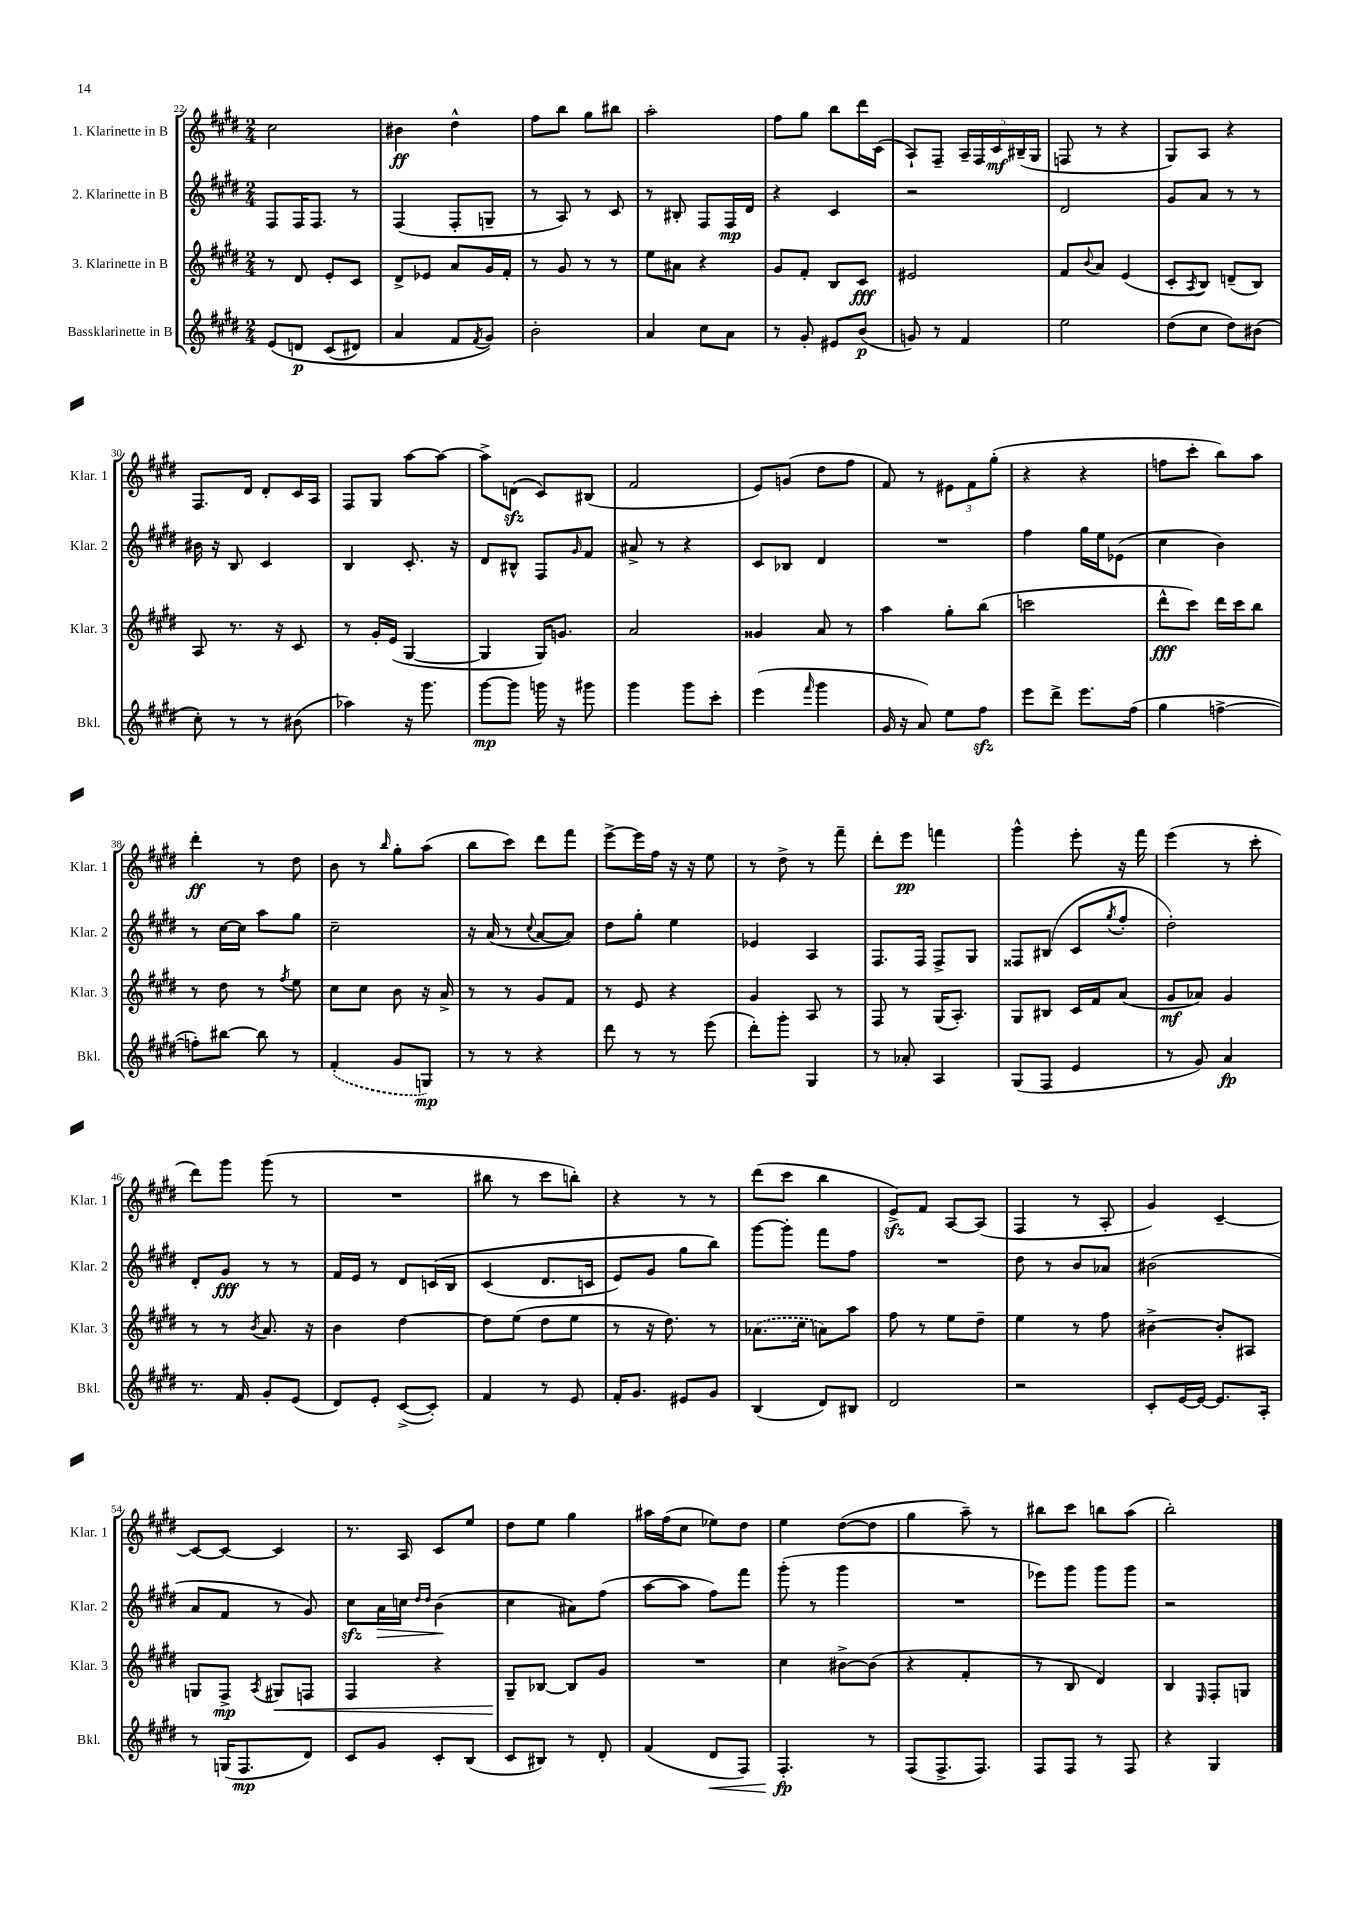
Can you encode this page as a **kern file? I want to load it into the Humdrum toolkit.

**kern	**kern	**kern	**kern
*staff4	*staff3	*staff2	*staff1
*clefG2	*clefG2	*clefG2	*clefG2
*k[f#c#g#d#]	*k[f#c#g#d#]	*k[f#c#g#d#]	*k[f#c#g#d#]
*M2/4	*M2/4	*M2/4	*M2/4
&(8e/L	8r	8F#/L	2cc#\
8d/J	8d#/	16F#/K	.
.	.	8.F#/J	.
(8c#/L	8e'/L	.	.
8d#/J)	8c#/J	8r	.
=	=	=	=
4a/	8d#^/L	(4F#/	4b#\
.	8e-/J	.	.
8f#/L	8a/L	8F#'/L	4dd#^^\
8qf#/	.	.	.
8g#/J&)	16g#/L	8G~/J	.
.	16f#'/JJ	.	.
=	=	=	=
2b'\	8r	8r	8ff#\L
.	8g#/	8A/)	8bb\J
.	8r	8r	8gg#\L
.	8r	8c#/	8bb#\J
=	=	=	=
4a/	8ee\L	8r	2aa'\
.	8a#\J	8B#'/	.
8cc#\L	4r	8F#/L	.
8a\J	.	16F#/L	.
.	.	16d#/JJ	.
=	=	=	=
8r	8g#/L	4r	8ff#\L
8g#'/	8f#'/J	.	8gg#\J
8e#/L	8B/L	4c#/	8bb\L
(8b/J	8c#/J	.	16ddd#\L
.	.	.	(16c#\JJ
=	=	=	=
8g/)	2e#/	2r	8A`/L)
8r	.	.	8F#~/J
4f#/	.	.	20A~/LL
.	.	.	20F#/
.	.	.	20c#/
.	.	.	(20B#~/
.	.	.	20G#/JJ
=	=	=	=
2ee\	8f#/L	2d#/	8F/
.	8qqb/	.	.
.	8a/J	.	8r
.	(4e/	.	4r
=	=	=	=
(8dd#\L	8c#'/L	8g#/L	8G#/L)
.	8qA/	.	.
8cc#\J	8B/J)	8a/J	8A/J
8dd#\L)	(8d~/L	8r	4r
(8b#\J	8B/J)	8r	.
=	=	=	=
8cc#'\)	8A/	16b#\	8.F#/L
.	.	16r	.
8r	8.r	8B/	.
.	.	.	16d#/Jk
8r	.	4c#/	8d#'/L
.	16r	.	.
(8b#\	8c#/	.	16c#/L
.	.	.	16A/JJ
=	=	=	=
4aa-\)	8r	4B/	8F#/L
.	16g#'/LL	.	8G#/J
.	(16e/JJ	.	.
16r	[4G#/	8.c#'/	[8aa\L
8.ggg#\	.	.	.
.	.	.	8aa\_J
.	.	16r	.
=	=	=	=
[8ggg#\L	4G#/]	8d#/L	8aa^\]L
8ggg#\]J	.	8B#^^/J	(8d\J
16ggg\	16G#/LK)	8F#/L	8c#/L)
16r	8.g/J	.	.
.	.	16qqg#/	.
8ggg#\	.	8f#/J	(8B#/J
=	=	=	=
4ggg#\	2a/	8a#^/	2f#/
.	.	8r	.
8ggg#\L	.	4r	.
8ccc#'\J	.	.	.
=	=	=	=
(4eee\	4g##/	8c#/L	8e/L)
.	.	8B-/J	(8g/J
16qqfff#/	.	.	.
4ggg#\	8a/	4d#/	8dd#\L
.	8r	.	8ff#\J
=	=	=	=
16g#/	4aa\	2r	8f#/)
16r	.	.	.
8a/)	.	.	8r
8ee\L	8gg#'\L	.	12e#\L
.	.	.	12f#\
8ff#\J	(8bb\J	.	.
.	.	.	(12gg#'\J
=	=	=	=
8eee\L	2ccc\	4ff#\	4r
8ddd#^\J	.	.	.
8.eee\L	.	16gg#\LL	4r
.	.	16ee\J	.
.	.	(8e-\J	.
(16ff#\Jk	.	.	.
=	=	=	=
4gg#\	8ddd#^^\L	4cc#\	8ff\L
.	8ccc#\J)	.	8ccc#'\J
[4ff^\	16ddd#\LL	4b\)	8bb\L)
.	16ccc#\J	.	.
.	8bb\J	.	8aa\J
=	=	=	=
8ff'\]L)	8r	8r	4ddd#'\
[8bb#\J	8dd#\	[16cc#\LL	.
.	.	16cc#\]JJ	.
8bb#\]	8r	8aa\L	8r
.	8qff#/	.	.
8r	8ee\	8gg#\J	8dd#\
=	=	=	=
(4f#'/	8cc#\L	2cc#~\	8b\
.	8cc#\J	.	8r
.	.	.	16qqbb/
8g#/L	8b\	.	8gg#'\L
8G/J)	16r	.	(8aa\J
.	16a^/	.	.
=	=	=	=
8r	8r	16r	8bb\L
.	.	(16a/	.
8r	8r	8r	8ccc#\J)
.	.	8qqcc#/	.
4r	8g#/L	[8a/L	8ddd#\L
.	8f#/J	8a/]J)	8fff#\J
=	=	=	=
8ddd#\	8r	8dd#\L	[8eee^\L
8r	8e/	8gg#'\J	16eee\]L
.	.	.	16ff#\JJ
8r	4r	4ee\	16r
.	.	.	16r
(8eee\	.	.	8ee\
=	=	=	=
8ddd#'\L)	4g#/	4e-/	8r
8ggg#'\J	.	.	8dd#^\
4G#/	8A/	4A/	8r
.	8r	.	8fff#~\
=	=	=	=
8r	8F#/	8.F#/L	8ddd#'\L
8a-'/	8r	.	8eee\J
.	.	16F#/Jk	.
4A/	(16G#/LK	8F#^/L	4fff\
.	8.A'/J)	.	.
.	.	8G#/J	.
=	=	=	=
(8G#/L	8G#/L	8F##/L	4ggg#^^\
8F#/J	8B#/J	(8B#/J	.
4e/	16c#/LL	8c#/L	8eee'\
.	16f#/J	.	.
.	.	8qgg#/	.
.	(8a/J	8ff#'/J	16r
.	.	.	16fff#\
=	=	=	=
8r	8g#/L	2dd#'\)	(4eee\
8g#/)	8a-/J)	.	.
4a/	4g#/	.	8r
.	.	.	8ccc#'\
=	=	=	=
8.r	8r	8d#'/L	8ddd#\L)
.	8r	8g#/J	8ggg#\J
16f#/	.	.	.
.	8qb/	.	.
8g#'/L	8.a/	8r	(8ggg#\
(8e/J	.	8r	8r
.	16r	.	.
=	=	=	=
8d#/L)	4b\	16f#/LL	2r
.	.	16e/JJ	.
8e'/J	.	8r	.
([8c#^/L	[4dd#\	8d#/L	.
8c#'/]J)	.	&(16c/L	.
.	.	16B/JJ	.
=	=	=	=
4f#/	8dd#\]L	(4c#/	8bb#\
.	(8ee\J	.	8r
8r	8dd#\L	8.d#/L	8ccc#\L
8e/	8ee\J	.	8bb'\J)
.	.	16c/Jk	.
=	=	=	=
16f#'/LK	8r	8e/L)	4r
8.g#/J	.	.	.
.	16r	8g#/J	.
.	8.dd#\)	.	.
8e#/L	.	8gg#\L	8r
8g#/J	8r	8bb\J&)	8r
=	=	=	=
(4B/	(8.a-\L	[8ggg#\L	(8ddd#\L
.	.	8ggg#'\]J	8ccc#\J
.	16cc#\Jk	.	.
8d#/L)	8a\L)	8fff#\L	4bb\
8B#/J	8aa\J	8ff#\J	.
=	=	=	=
2d#/	8ff#\	2r	8e^/L)
.	8r	.	8f#/J
.	8ee\L	.	[8A/L
.	8dd#~\J	.	(8A/]J
=	=	=	=
2r	4ee\	8dd#\	4F#/
.	.	8r	.
.	8r	8b/L	8r
.	8ff#\	8a-/J	8A'/
=	=	=	=
8c#'/L	[4b#^\	(2b#\	4g#/)
[16e/L	.	.	.
16e/_JJ	.	.	.
8.e/]L	8b#'/]L	.	[4c#~/
.	8A#/J	.	.
16A'/Jk	.	.	.
=	=	=	=
8r	8G/L	8a/L	8c#/_L
(16G/LK	8F#^/J	8f#/J	8c#/_J
8.F#/	.	.	.
.	8qA/	.	.
.	8G#/L	8r	4c#/]
8d#/J)	8F/J	8g#/)	.
=	=	=	=
8c#/L	4F#/	8cc#\L	8.r
8g#/J	.	16a\L	.
.	.	16cc\JJ	16A/
.	.	16qqdd#/LL	.
.	.	16qqdd#/JJ	.
8c#'/L	4r	(4b\	8c#/L
(8B/J	.	.	8ee/J
=	=	=	=
8c#/L	8G#~/L	4cc#\	8dd#\L
8B#/J)	[8B-/J	.	8ee\J
8r	8B-/]L	8a#\L)	4gg#\
8d#'/	8g#/J	(8ff#\J	.
=	=	=	=
(4f#/	2r	[8aa\L	16aa#\LL
.	.	.	(16ff#\J
.	.	8aa\]J	8cc#\J
8d#/L	.	8ff#\L)	8ee-\L)
8F#/J)	.	8fff#\J	8dd#\J
=	=	=	=
4.F#'/	4cc#\	(8ggg#'\	4ee\
.	.	8r	.
.	[8b#^\L	4ggg#\	([8dd#\L
8r	(8b#\]J	.	8dd#\]J
=	=	=	=
(8F#/L	4r	2r	4gg#\
8.F#^/	.	.	.
.	4f#'/	.	8aa~\)
8.F#/J)	.	.	.
.	.	.	8r
=	=	=	=
8F#/L	8r	8eee-\L)	8bb#\L
8F#/J	8B/	8ggg#\J	8ccc#\J
8r	4d#/)	8ggg#\L	8bb\L
8F#/	.	8ggg#\J	(8aa\J
=	=	=	=
4r	4B/	2r	2bb'\)
.	16qqE/	.	.
4G#/	8F#'/L	.	.
.	8G/J	.	.
==	==	==	==
*-	*-	*-	*-
